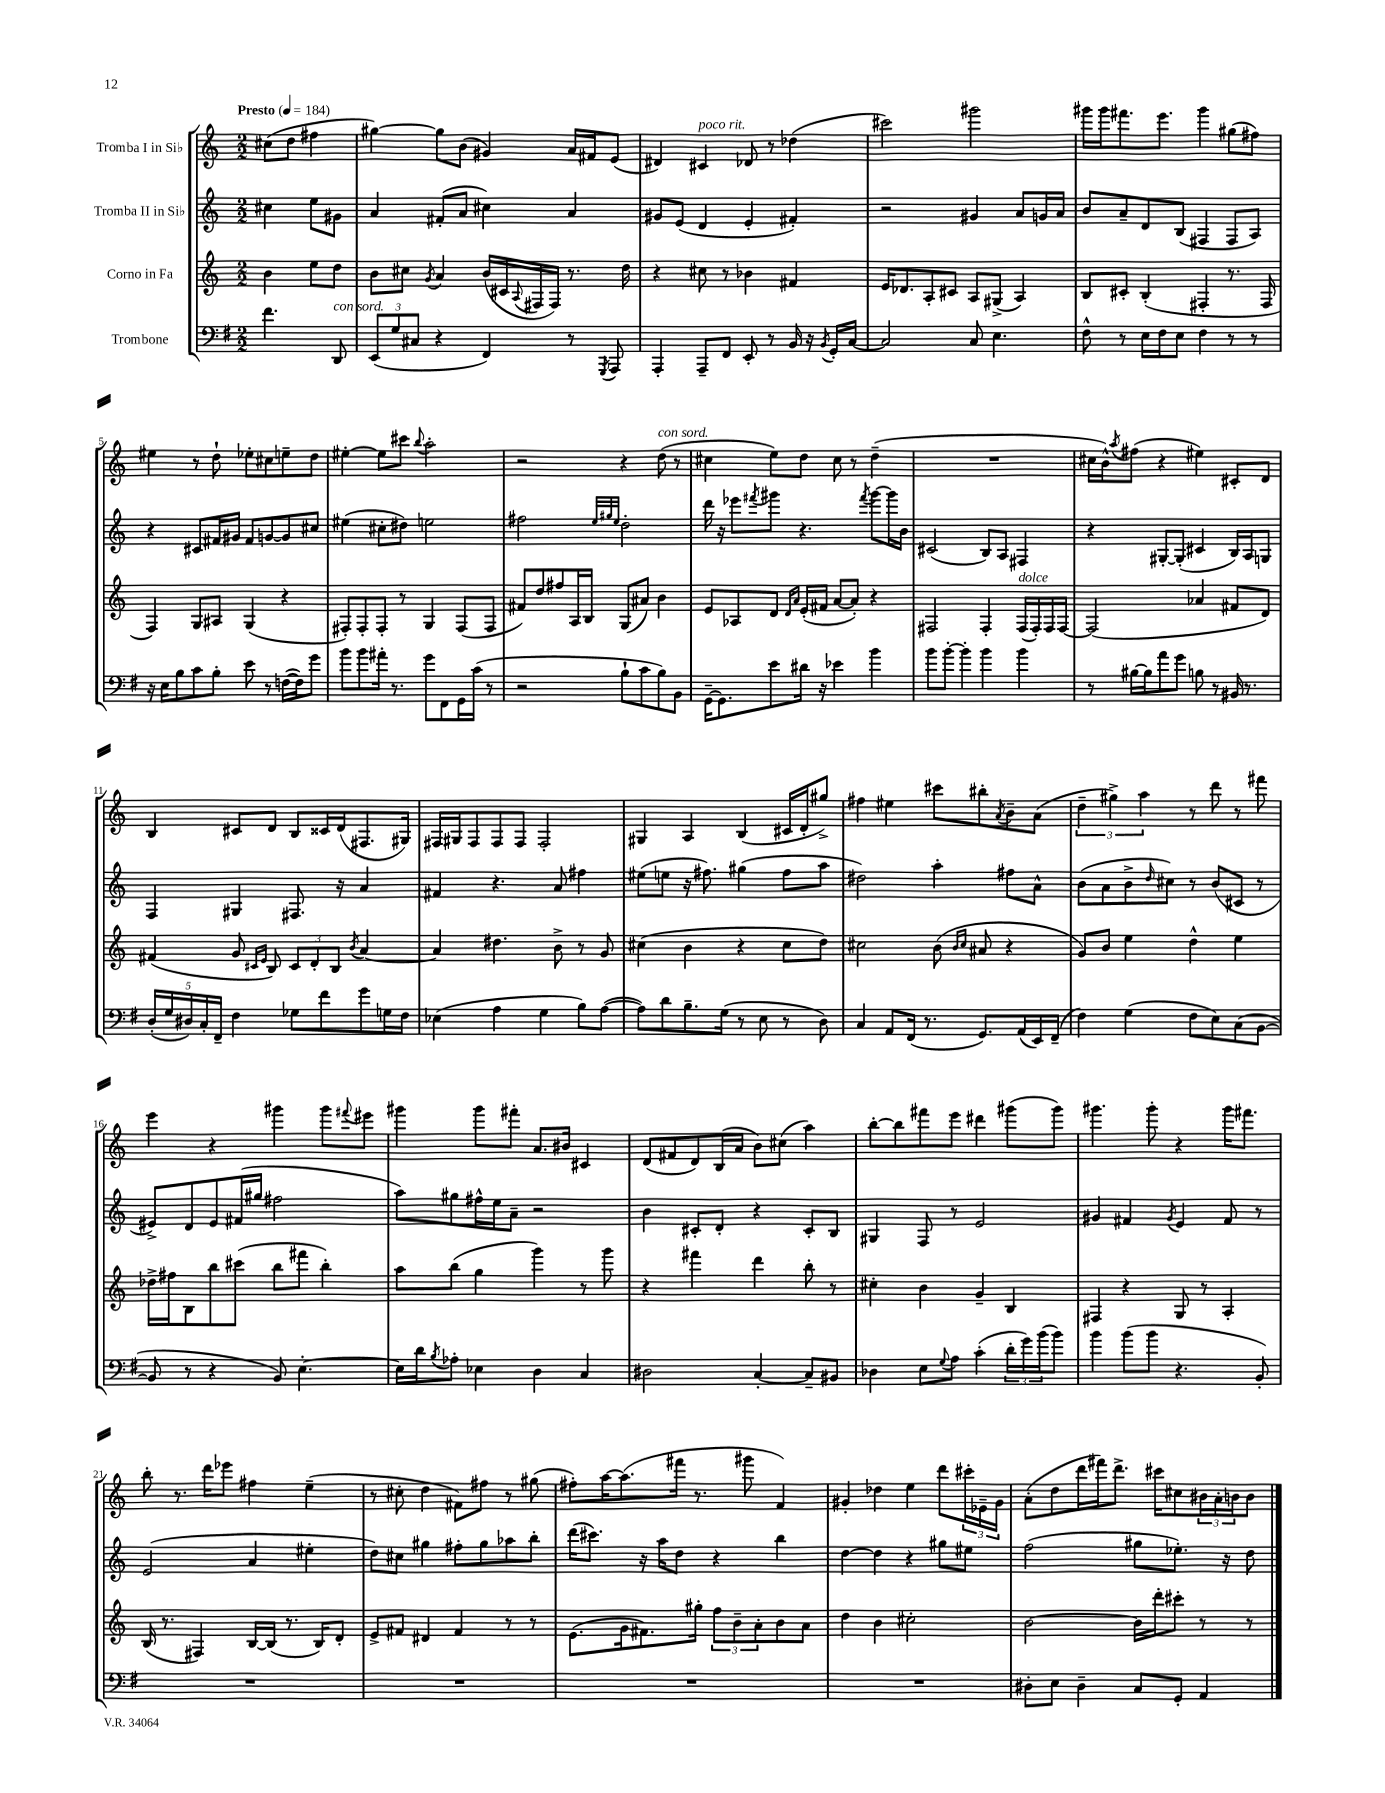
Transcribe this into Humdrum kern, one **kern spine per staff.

**kern	**kern	**kern	**kern
*part4	*part3	*part2	*part1
*staff4	*staff3	*staff2	*staff1
*I"Trombone	*I"Corno in Fa	*I"Tromba II in Si♭	*I"Tromba I in Si♭
*clefF4	*clefG2	*clefG2	*clefG2
*k[f#]	*k[]	*k[]	*k[]
*M2/2	*M2/2	*M2/2	*M2/2
*MM184	*MM184	*MM184	*MM184
=	=	=	=
!	!	!	!LO:TX:a:B:t=Presto
4.f#\	4b\	4cc#X\	(8cc#X\L
.	.	.	8dd\J
.	8ee\L	8ee\L	4ff#X\
!LO:TX:a:i:t=con sord.	!	!	!
8DD/	8dd\J	8g#X\J	.
=1	=1	=1	=1
(12EE/L	8b\L	4a/	[4gg#X\)
12G/	.	.	.
.	8cc#X\J	.	.
12C#X/J	.	.	.
.	8qg/	.	.
4r	4a/	(8f#X'/L	8gg#\L]
.	.	8a/J	(8b\J
4FF#/)	(16b/LL	4cc#X\)	4g#X/)
.	16c#X/	.	.
.	8qqA/	.	.
.	16F#X/	.	.
.	16F#/JJ)	.	.
8r	8.r	4a/	16a/LL
.	.	.	16f#X/J
8qGGG/	.	.	.
8AAA/	.	.	(8e/J
.	16dd\	.	.
=2	=2	=2	=2
4AAA'/	4r	8g#X/L	4d#X/)
.	.	(8e/J	.
!	!	!	!LO:TX:a:i:t=poco rit.
8AAA~/L	8cc#X\	4d/	4c#X/
8FF#/J	8r	.	.
8EE'/	4b-X\	4e'/	8d-X/
8r	.	.	8r
16BB/	4f#X/	4f#X'/)	(4dd-X\
16r	.	.	.
8qBB/	.	.	.
16GG'/LL	.	.	.
[16C/JJ	.	.	.
=3	=3	=3	=3
2C/]	16e/KL	2r	2ccc#X\)
.	8.d-X/	.	.
.	8A'/	.	.
.	8c#X/J	.	.
8C/	8A/L	4g#X/	2ggg#X\
4.E\	(8G#X^/J	.	.
.	4A/)	8a/L	.
.	.	16gn/L	.
.	.	16a/JJ	.
=4	=4	=4	=4
8F#^^\	8B/L	8b/L	16ggg#X\LL
.	.	.	16ggg#\J
8r	8c#X'/J	8a~/	8.fff#X\
16E\LL	(4B'/	8d/	.
16F#\J	.	.	8.eee\J
8E\J	.	(8B/J	.
4F#\	4F#X'/	4F#X/	4ggg#\
8r	8.r	8F#/L	(8gg#X\L
8r	.	8A/J)	8ff#X\J)
.	16F#/	.	.
!!LO:LB:g=z
=5	=5	=5	=5
16r	4F/)	4r	4ee#X\
16E\KL	.	.	.
8B\	.	.	.
8c\	8G/L	8c#X/L	8r
8B'\J	8A#X/J	16f#X/L	8dd`\
.	.	16g#X/JJ	.
8e\	(4G/	8f#/L	8ee-X'\L
8r	.	[8gn/	8cc#X\
([16Fn\LL	4r	8g/]	8een~\
16F\J])	.	.	.
8g\J	.	8cc#X/J	8dd\J
=6	=6	=6	=6
8b\L	8F#X'/L)	(4ee#X\	[4ee#X'\
8b\	8F#'/	.	.
16a#X'\Jk	8F#'/J	8cc#X'\L	8ee#\L]
8.r	.	.	.
.	8r	8dd#X\J)	8ccc#X\J
.	.	.	8qqbb/
8g\L	4G/	2een\	2aa'\
8FF#\	.	.	.
16GG\L	(8F#/L	.	.
(16c\JJ	.	.	.
8r	8F#/J	.	.
=7	=7	=7	=7
2r	8f#X/L)	2ff#X\	2r
.	8dd/	.	.
.	8ff#X/	.	.
.	16A/L	.	.
.	16B/JJ	.	.
.	.	32qqee/LLL	.
.	.	32qqgg#X/	.
.	.	32qqee/JJJ	.
8B`\L	(8G/L	2dd'\	4r
8c\	8a#X/J)	.	.
!	!	!	!LO:TX:a:i:t=con sord.
8B\)	4b\	.	(8dd\
8BB\J	.	.	8r
=8	=8	=8	=8
[16GG~\KL	8e/L	16ddd\	4cc#X\
8.GG\]	.	16r	.
.	8A-X/	8eee-X\L	.
.	.	8qfff#X/	.
8e\	8d/J	8ggg#X\J	8ee\L)
.	16qqd/LL	.	.
.	16qqa/JJ	.	.
16d#X\Jk	(16e'/LL	4.r	8dd\J
16r	16f#X/JJ	.	.
4e-X\	[8a/L	.	8cc#\
.	8a'/J])	.	8r
.	.	8qfff#/	.
4b\	4r	[8ggg#\L	(4dd~\
.	.	16ggg#\L]	.
.	.	16b\JJ	.
=9	=9	=9	=9
8b\L	2F#X/	(2c#X/	1r
[8b'\J	.	.	.
4b'\]	.	.	.
4b\	4F#'/	8B/L)	.
.	.	8A/J	.
!	!LO:TX:a:i:t=dolce	!	!
4b\	(16F#/LL	4F#X/	.
.	16F#'/)	.	.
.	16F#/	.	.
.	[16F#/JJ	.	.
=10	=10	=10	=10
8r	(2F#/]	4r	16cc#X\LL
.	.	.	16b^^\J)
.	.	.	8qaa/
[16B#X\LL	.	.	(8ff#X\J
16B#\J]	.	.	.
8a\	.	[8G#X'/L	4r
8g\J	.	(8G#'/J]	.
8Bn\	4a-X/	4c#X/	4ee#X\)
8r	.	.	.
16BB#X/	8f#X/L	16B/LL)	8c#X'/L
8.r	.	16A/J	.
.	8d/J)	8Gn/J	8d/J
!!LO:LB:g=z
=11	=11	=11	=11
(20D'/LL	(4f#X/	4F/	4B/
20G/	.	.	.
20D#X/)	.	.	.
20C'/	.	.	.
20FF#~/JJ	.	.	.
4F#\	8g/	4G#X/	8c#X/L
.	16qqc#X/LL	.	.
.	16qqe/JJ	.	.
.	8B/)	.	8d/J
8G-X\L	12c#/L	8.F#X/	8B/L
.	12d'/	.	.
8f#\	.	.	16c##X/L
.	12B/J	.	.
.	.	16r	(16d/J
.	8qb/	.	.
8g\	[4a/	4a/	8.F#X/
16Gn\L	.	.	.
16F#\JJ	.	.	16G#X/Jk)
=12	=12	=12	=12
(4E-X\	4a/]	4f#X/	16F#X/LL
.	.	.	16G#X/J
.	.	.	8F#/
4A\	4.dd#X\	4.r	8F#/
.	.	.	8F#/J
4G\	.	.	2F#'/
.	8b^\	8a/	.
8B\L)	8r	4ff#X\	.
([8A\J	8g/	.	.
=13	=13	=13	=13
8A\L])	(4cc#X\	(8ee#X\L	4G#X/
8d\	.	8een\J	.
8.B~\	4b\	16r	4A/
.	.	8.ff#X\)	.
(16G\Jk	.	.	.
8r	4r	(4gg#X\	(4B/
8E\	.	.	.
8r	8cc#\L	8ff#\L	16c#X/LL
.	.	.	16d'/J
8D\)	8dd\J)	8aa\J	8gg#X^/J)
=14	=14	=14	=14
4C/	2cc#X\	2dd#X\)	4ff#X\
8AA/L	.	.	4ee#X\
(16FF#/Jk	.	.	.
8.r	.	.	.
.	(8b\	4aa'\	8ccc#X\L
.	16qqb/LL	.	.
.	16qqcc#/JJ	.	.
8.GG/L)	8a#X/	.	8bb#X'\
.	.	.	8qa/
.	4r	8ff#X\L	8b~\
(16AA/L	.	.	.
16EE/)	.	8a^^\J	(8a\J
(16FF#~/JJ	.	.	.
=15	=15	=15	=15
4F#\)	8g/L)	(8b\L	6dd~\
.	8b/J	8a\	.
.	.	.	6gg#X^\)
(4G\	4ee\	8b^\	.
.	.	.	6aa\
.	.	16qqdd/	.
.	.	8cc#X\J)	.
8F#\L	4dd^^\	8r	8r
8E\)	.	(8b/L	8ddd\
(8C\	4ee\	8c#X/J	8r
[8BB\J	.	8r	8fff#X\
!!LO:LB:g=z
=16	=16	=16	=16
8BB/]	16dd-X^\LL	8e#X^/L)	4eee\
.	16ff#X\J	.	.
8r	8B\	8d/	.
4r	8bb\	8e#/	4r
.	(8ccc#X\J	(16f#X/L	.
.	.	16gg#X/JJ	.
8BB/)	8bb\L	2ff#X\	4ggg#X\
[4.E'\	8fff#X\J	.	.
.	4bb'\)	.	8ggg#\L
.	.	.	8qqfff#X/
.	.	.	8eee#X\J
=17	=17	=17	=17
16E\LL]	8aa\L	8aa\L)	4ggg#X\
16d\J	.	.	.
8qB/	.	.	.
8A-X'\J	(8bb\J	8gg#X\	.
4E-X\	4gg\	16ff#X^^\L	8ggg#\L
.	.	16ee\J	.
.	.	8a~\J	8fff#X'\J
4D\	4ggg\)	2r	8.a/L
.	.	.	16b#X/Jk
4C/	8r	.	4c#X/
.	8ggg\	.	.
=18	=18	=18	=18
2D#X\	4r	4b\	(8d/L
.	.	.	8f#X/
.	4fff#X\	8c#X'/L	8d/)
.	.	8d'/J	(16B/L
.	.	.	16a/JJ
[4C'/	4ddd\	4r	8b\L)
.	.	.	(8cc#X\J
8C~/L]	8bb'\	8c#'/L	4aa\)
8BB#X/J	8r	8B/J	.
=19	=19	=19	=19
4D-X\	4cc#X'\	4G#X/	[8bb'\L
.	.	.	8bb\]
8E\L	4b\	8F/	8fff#X\
8qqG/	.	.	.
8A\J	.	8r	8eee\J
(4c'\	4g~/	2e/	4ddd#X\
24d'\LL	4B/	.	(8ggg#X\L
24g\)	.	.	.
(24b\J	.	.	.
8b\J)	.	.	8ggg#\J)
=20	=20	=20	=20
4b\	4F#X/	4g#X/	4.ggg#X\
(8b\L	4r	4f#X/	.
8b\J	.	.	8ggg#'\
.	.	8qg#/	.
4.r	8G/	4e/	4r
.	8r	.	.
.	4A'/	8f#/	16ggg#\KL
.	.	.	8.fff#X\J
8BB'/)	.	8r	.
!!LO:LB:g=z
=21	=21	=21	=21
1r	(16B/	(2e/	8bb'\
.	8.r	.	.
.	.	.	8.r
.	4F#X/)	.	.
.	.	.	16ddd\KL
.	.	.	8eee-X\J
.	[16B/LL	4a/	4ff#X\
.	(16B/JJ]	.	.
.	8.r	.	.
.	.	4ee#X'\	(4ee~\
.	16B/KL)	.	.
.	8d'/J	.	.
=22	=22	=22	=22
1r	8e^/L	8dd\L)	8r
.	8f#X/J	8cc#X\J	8cc#X'\
.	4d#X/	4gg#X\	4dd\
.	4f#/	8ff#X'\L	8f#X\L)
.	.	8gg#\	8ff#X\J
.	8r	8aa-X\	8r
.	8r	8bb'\J	(8gg#X\
=23	=23	=23	=23
1r	(8.e\L	(16ddd\KL	8ff#X'\L)
.	.	8.ccc#X\J)	.
.	.	.	[16aa\K
.	16g\k	.	(8.aa\]
.	8.f#X\)	16r	.
.	.	16aa\KL	.
.	.	8dd\J	16fff#X\Jk
.	16gg#X'\Jk	.	8.r
.	12ff\L	4r	.
.	12b~\	.	.
.	.	.	8ggg#X\
.	12a'\	.	.
.	8b\	4bb\	4f/)
.	8a\J	.	.
=24	=24	=24	=24
1r	4dd\	[4dd\	4g#X'/
.	4b\	4dd\]	4dd-X\
.	2cc#X'\	4r	4ee\
.	.	8gg#X\L	8ddd\L
.	.	8ee#X\J	24ccc#X'\L
.	.	.	24e-X~\
.	.	.	24g#\JJ
=25	=25	=25	=25
8D#X'\L	[2b\	(2ff\	(8a'\L
8E\J	.	.	8dd\
4D#~\	.	.	16ddd\L
.	.	.	16fff#X\J)
.	.	.	8.ddd^\J
8C/L	16b\LL]	8gg#X\L	.
.	16ddd'\J	.	16ccc#X\KL
8GG'/J	8ccc#X'\J	8.ee-X'\J)	8cc#X\
4AA/	8r	.	24b#X\L
.	.	.	24a'\
.	.	16r	.
.	.	.	24bn\J
.	8r	8dd\	8b\J
==	==	==	==
*-	*-	*-	*-
